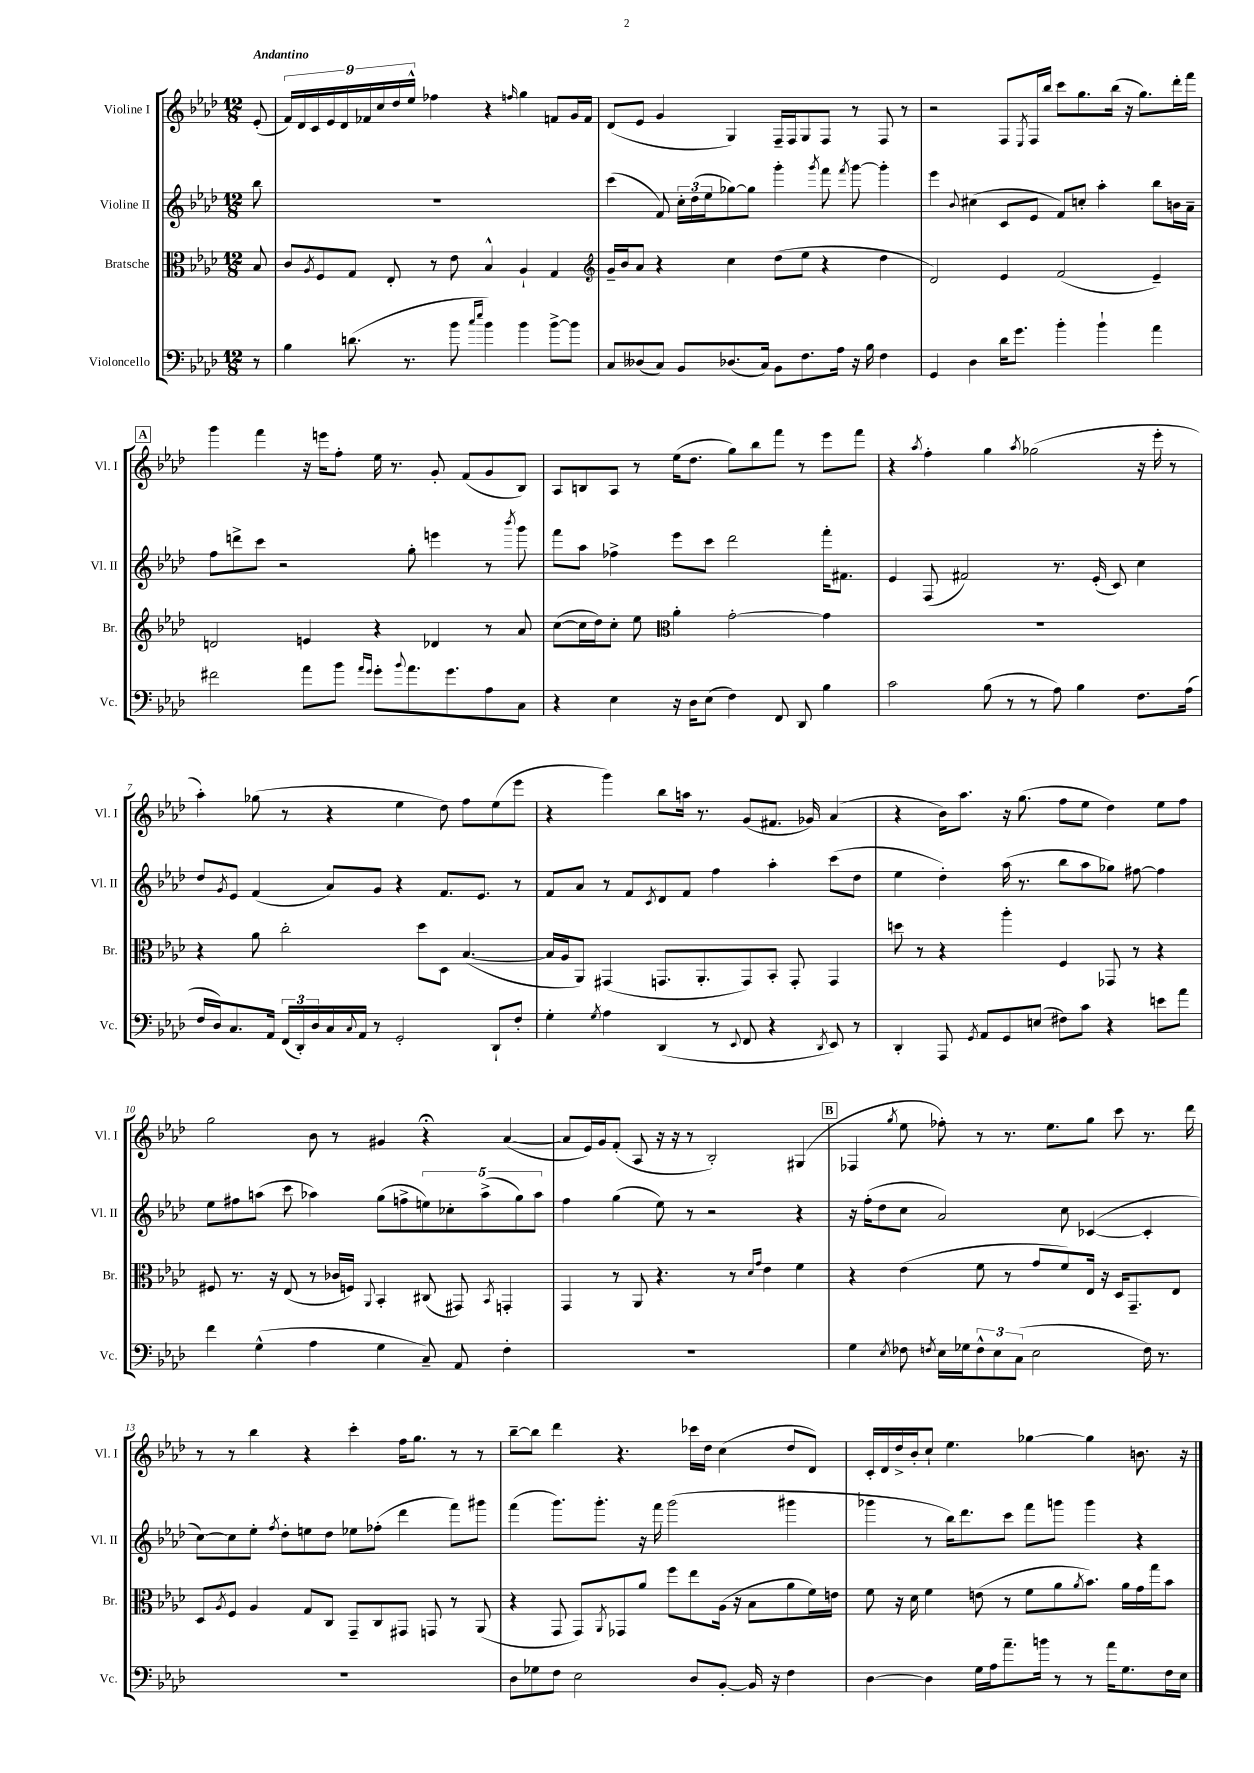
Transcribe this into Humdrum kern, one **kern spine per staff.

**kern	**kern	**kern	**kern
*part4	*part3	*part2	*part1
*staff4	*staff3	*staff2	*staff1
*I"Violoncello	*I"Bratsche	*I"Violine II	*I"Violine I
*I'Vc.	*I'Br.	*I'Vl. II	*I'Vl. I
*clefF4	*clefC3	*clefG2	*clefG2
*k[b-e-a-d-]	*k[b-e-a-d-]	*k[b-e-a-d-]	*k[b-e-a-d-]
*M12/8	*M12/8	*M12/8	*M12/8
=	=	=	=
!	!	!	!LO:TX:a:B:t=Andantino
8r	8B-/	8bb-\	(8e-'/
=1	=1	=1	=1
4B-\	8c/L	1.r	18f/LL)
.	.	.	18d-/
.	.	.	18c/
.	8qA-/	.	.
.	8F/	.	.
.	.	.	18e-/
.	.	.	18d-/
(8.dn\	8G/J	.	.
.	.	.	18f-X/
.	.	.	18cc/
.	8E-'/	.	.
.	.	.	18dd-/
8.r	.	.	.
.	.	.	18ee-^^/JJ
.	8r	.	4ff-X\
8b-\	8e-\	.	.
16qqcc/LL	.	.	.
16qqee-/JJ	.	.	.
4b-\)	4B-^^/	.	4r
.	.	.	16qqffn/
4b-\	4A-`/	.	4gg\
[8b-^\L	4G/	.	8fn/L
8b-\J]	.	.	16g/L
.	.	.	16f/JJ
=2	=2	=2	=2
*	*clefG2	*	*
8C/L	16g~/LL	(4ccc\	(8d-/L
.	16b-/J	.	.
(8D--X/	8a-/J	.	8e-/J
8C/J)	4r	8f/)	4g/
8BB-/L	.	24cc'\LL	.
.	.	(24dd-\	.
.	.	24ee-\J	.
(8.D-X/	4cc\	[8gg-X\)	4G/)
.	.	8gg-\J]	.
16C/Jk)	.	.	.
8BB-\L	(8dd-\L	4ggg'\	16F~/LL
.	.	.	16F/J
8.F\	8ee-\J	.	8G/
.	.	8qggg/	.
.	4r	8fff\	8F/J
16A-\Jk	.	.	.
.	.	8qfff/	.
16r	.	[8ggg\	8r
16B-\	.	.	.
4F\	4dd-\	4ggg'\]	8F/
.	.	.	8r
=3	=3	=3	=3
4GG/	2d-/)	4eee-\	2r
.	.	8qqb-/	.
4D-\	.	(4cc#X\	.
16d-\KL	4e-/	8c/L	8F/L
8.g\J	.	.	.
.	.	.	8qE-/
.	.	8e-/J	16F/L
.	.	.	16bb-/JJ
4b-'\	(2f/	8f/L)	8ccc\L
.	.	8ccn'/J	8.gg\
4b-`\	.	4aa-'\	.
.	.	.	(16bb-\Jk
.	.	.	16r
.	.	.	8.gg\L)
4a-\	4e-~/)	8bb-\L	.
.	.	16bn\L	16ddd-'\L
.	.	16a-~\JJ	16fff\JJ
!!LO:LB:g=z
!!LO:REH:place=s1:t=A
=4	=4	=4	=4
2f#X\	2dn/	8ff\L	4ggg\
.	.	8dddn^\	.
.	.	8ccc\J	4fff\
.	.	2r	.
8a-\L	4en/	.	16r
.	.	.	16eeen\KL
8b-\J	.	.	8ff'\J
16qqa-/LL	.	.	.
16qqg/JJ	.	.	.
8g'\L	4r	.	16ee-\
.	.	.	8.r
8qqb-/	.	.	.
8.a-\	.	8gg'\	.
.	4d-X/	4eeen\	8g'/
8.g\	.	.	.
.	.	.	(8f/L
8A-\	8r	8r	8g/
.	.	8qbbb-/	.
8C\J	8a-/	8ggg\	8B-/J)
=5	=5	=5	=5
4r	([8cc\L	8fff\L	8A-/L
.	16cc\L]	8aa-\J	8Bn/
.	16dd-\J)	.	.
4E-\	8cc'\J	4ff-X^\	8A-/J
.	8ee-\	.	8r
*	*clefC3	*	*
16r	4a-'\	8eee-\L	(16ee-\KL
16D-\KL	.	.	8.dd-\J
(8E-\J	.	8ccc\J	.
4F\)	[2g'\	2ddd-\	8gg\L)
.	.	.	8bb-\
8FF/	.	.	8fff\J
8DD-/	.	.	8r
4B-\	4g\]	16fff'\KL	8eee-\L
.	.	8.f#X\J	.
.	.	.	8fff\J
=6	=6	=6	=6
2c\	1.r	4e-/	4r
.	.	.	8qaa-/
.	.	(8F/	4ff'\
.	.	2f#X/)	.
(8B-\	.	.	4gg\
8r	.	.	.
.	.	.	8qaa-/
8r	.	.	(2gg-X\
8A-\)	.	8.r	.
4B-\	.	.	.
.	.	(16e-'/	.
.	.	8c/)	.
8.F\L	.	4cc\	16r
.	.	.	16eee-'\
.	.	.	8r
(16A-\Jk	.	.	.
!!LO:LB:g=z
=7	=7	=7	=7
16F/LL	4r	8dd-/L	4aa-'\)
16D-/J)	.	.	.
.	.	8qg/	.
8.C/	.	8e-/J	.
.	8a-\	(4f/	(8gg-X\
16AA-/Jk	.	.	.
(24FF/LL	2cc'\	.	8r
24DD-'/)	.	.	.
24D-/	.	.	.
16C/	.	8a-/L)	4r
8qqC/	.	.	.
16AA-/JJ	.	.	.
8r	.	8g/J	.
2GG'/	.	4r	4ee-\
.	8dd-\L	.	.
.	8D-\J	8.f/L	8dd-\)
.	([4.B-/	.	8ff\L
.	.	8.e-/J	.
8DD-`/L	.	.	(8ee-\
8F'/J	.	8r	8eee-\J
=8	=8	=8	=8
4G'\	16B-/LL]	8f/L	4r
.	16A-/J	.	.
.	8AA-/J)	8a-/J	.
8qG/	.	.	.
4A-\	(4GG#X/	8r	4ggg\)
.	.	8f/L	.
.	.	8qc/	.
(4DD-/	8.GGn/L	8d-/	8bb-\L
.	.	8f/J	16aan\Jk
.	8.AA-'/	.	8.r
8r	.	4ff\	.
8qqEE-/	.	.	.
8FF/	8GG/)	.	(8g/L
4r	8BB-'/J	4aa-'\	8.f#X/J
.	8GG'/	.	.
.	.	.	16g-X/)
8qDD-/	.	.	.
8EE-/)	4GG/	(8ccc\L	(4a-/
8r	.	8dd-\J	.
=9	=9	=9	=9
4DD-'/	8ddn\	4ee-\	4r
.	8r	.	.
8AAA-/	4r	4dd-'\)	16b-\KL)
.	.	.	8.aa-\J
8qGG/	.	.	.
8AA-/L	.	.	.
8GG/	4aa-'\	(16aa-\	16r
.	.	8.r	(8.gg\
(8En/J	.	.	.
8F#X\L)	4F/	8bb-\L	8ff\L
8c\J	.	8aa-\	8ee-\J
4r	8GG-X/	8gg-X\J)	4dd-\)
.	8r	[8ff#X\	.
8en\L	4r	4ff#\]	8ee-\L
8a-\J	.	.	8ff\J
!!LO:LB:g=z
=10	=10	=10	=10
4f\	8F#X/	8ee-\L	2gg\
.	8.r	8ff#X\	.
(4G^^\	.	(8aan\J	.
.	16r	.	.
.	(8E-/	8ccc\	.
4A-\	8r	4aa-X\)	8b-\
.	16c-X/LL	.	8r
.	16Fn/JJ)	.	.
.	8qqAA-/	.	.
4G\	4BB-'/	(8gg\L	4g#X/
.	.	8ffn^\	.
8C~/)	(8C#X/	10een\)	4r;<
.	.	10cc-X'\	.
8AA-/	8GG#X/)	.	.
.	.	(10aa-^\	.
.	8qBB-/	.	.
4F'\	4GGn'/	.	([4a-/
.	.	10gg\)	.
.	.	10aa-\J	.
=11	=11	=11	=11
1.r	4GG/	4ff\	8a-/L]
.	.	.	16e-/L)
.	.	.	16g/J
.	8r	(4gg\	(8f'/J
.	8AA-/	.	8A-/
.	4.r	8ee-\)	16r
.	.	.	16r
.	.	8r	8r
.	.	2r	2B-'/)
.	8r	.	.
.	16qqd-/LL	.	.
.	16qqg/JJ	.	.
.	4e-\	.	.
.	4f\	4r	(4G#X/
!!LO:REH:place=s1:t=B
=12	=12	=12	=12
4G\	4r	16r	4F-X/
.	.	(16ff'\KL	.
.	.	8dd-\	.
8qE-/	.	.	8qgg/
8F-X\	(4e-\	8cc\J	8ee-\
8qFn/	.	.	.
16E-\LL	.	2a-/)	8ff-X'\)
16G-X\J	.	.	.
12F^^\	8f\	.	8r
12E-\	.	.	.
.	8r	.	8.r
(12C\J	.	.	.
2E-\	8g/L	.	.
.	.	.	8.ee-\L
.	8f/)	8cc\	.
.	16E-/Jk	([4c-X/	8gg\J
.	16r	.	.
.	16D-/KL	.	8ccc\
.	8.GG~/	.	.
16F\)	.	4c-'/]	8.r
8.r	.	.	.
.	8E-/J	.	.
.	.	.	16ddd-\
!!LO:LB:g=z
=13	=13	=13	=13
1.r	8D-/L	[8cc\L)	8r
.	8qA-/	.	.
.	8F/J	8cc\]	8r
.	4A-/	8ee-'\J	4bb-\
.	.	8qff/	.
.	.	8dd-'\L	.
.	8G/L	8een\	4r
.	8C/J	8dd-\J	.
.	8GG~/L	8ee-X\L	4ccc'\
.	8C/	(8ff-X'\J	.
.	8GG#X/J	4ddd-\	16ff\KL
.	.	.	8.gg\J
.	8GGn/	.	.
.	8r	8fff\L)	8r
.	(8AA-/	8ggg#X\J	8r
=14	=14	=14	=14
8D-\L	4r	(4fff\	[8bb-~\L
8G-X\	.	.	8bb-\J]
8F\J	8GG/	8.ggg\L)	4ddd-\
2E-\	8GG/L)	.	.
.	.	8.ggg'\J	.
.	8qAA-/	.	.
.	8GG-X/	.	4.r
.	8a-/J	16r	.
.	.	16fff\	.
.	8ff\L	(2ggg\	.
8D-/L	8ee-\	.	16ccc-X\LL
.	.	.	16dd-\JJ
[8BB-'/J	(16A-\Jk	.	(4cc\
.	16r	.	.
16BB-/]	8B-\L	.	.
16r	.	.	.
4F\	8a-\	4ggg#X\	8dd-/L
.	16f\L)	.	8d-/J)
.	16en\JJ	.	.
=15	=15	=15	=15
[4D-\	8f\	4ggg-X\	16c'/LL
.	.	.	16d-/
.	16r	.	16dd-^/
.	16d-\	.	16b-'/J
4D-\]	4f\	8r	8cc`/J
.	.	16bb-\KL)	4.ee-\
.	.	8.ddd-\	.
16G\LL	(8en\	.	.
16A-\J	.	.	.
8.a-~\	8r	8ccc\J	.
.	8f\L	8fff\L	[4gg-X\
16bn\Jk	.	.	.
8r	8a-\	8gggn\J	.
.	8qa-/	.	.
8r	8.b-\J)	4ggg\	4gg-\]
16a-\KL	.	.	.
8.G\	16a-\LL	.	.
.	16g\	4r	8.bn\
.	16gg\J	.	.
16F\L	8b-\J	.	.
16E-\JJ	.	.	16r
==	==	==	==
*-	*-	*-	*-
